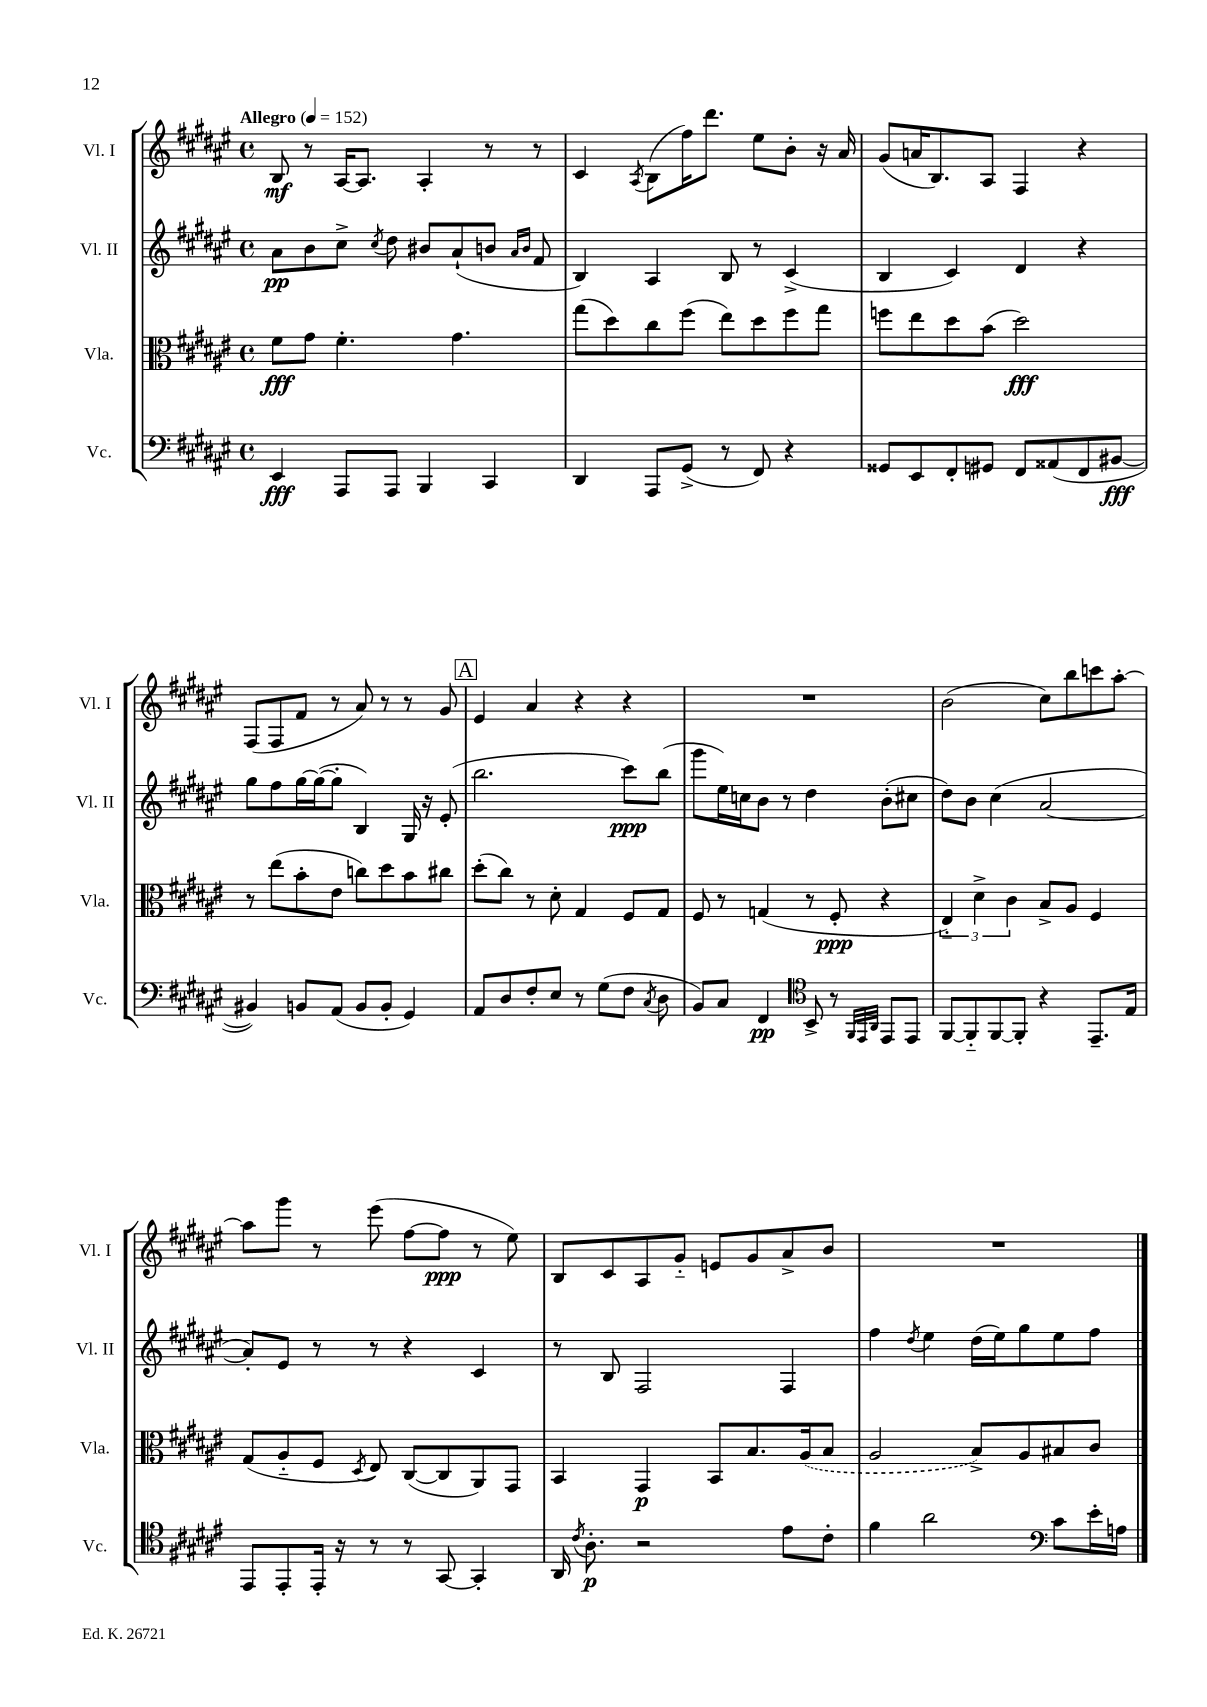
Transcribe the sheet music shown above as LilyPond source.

<<
\new StaffGroup <<
\new Staff = "s0" \with { instrumentName = "Vl. I" shortInstrumentName = "Vl. I" } {
    \clef treble \key fis \major \defaultTimeSignature \time 4/4 \tempo "Allegro" 4 = 152
    \autoBeamOff b8\mf r8 ais16[~ ais8.] ais4-. r8 r8 |
    cis'4 \acciaccatura { ais8 } b8[( fis''16) dis'''8.] eis''8[ b'8]-. r16 ais'16 |
    gis'8[( a'16 b8.) ais8] fis4 r4 |
    fis8[( fis8 fis'8] r8 ais'8) r8 r8 gis'8 |
    \mark \markup { \box "A" } eis'4 ais'4 r4 r4 |
    R1 |
    b'2( cis''8[) b''8 c'''8 ais''8]~-. |
    ais''8[ gis'''8] r8 eis'''8( fis''8[~ fis''8]\ppp r8 eis''8) |
    b8[ cis'8 ais8 gis'8]-_ e'8[ gis'8 ais'8-> b'8] |
    R1 \bar "|." |
}
\new Staff = "s1" \with { instrumentName = "Vl. II" shortInstrumentName = "Vl. II" } {
    \clef treble \key fis \major \defaultTimeSignature \time 4/4
    \autoBeamOff ais'8[\pp b'8 cis''8]-> \acciaccatura { cis''8 } dis''8 bis'8[ ais'8-!( b'8] \grace { ais'16[ b'16] } fis'8 |
    b4) ais4 b8 r8 cis'4->( |
    b4 cis'4) dis'4 r4 |
    gis''8[ fis''8 gis''16~ gis''16~( gis''8]-. b4) gis16 r16 eis'8-.( |
    \mark \markup { \box "A" } b''2. cis'''8[\ppp) b''8]( |
    gis'''8[ eis''16) c''16 b'8] r8 dis''4 b'8[-.( cis''8] |
    dis''8[) b'8] cis''4( ais'2~ |
    ais'8[-.) eis'8] r8 r8 r4 cis'4 |
    r8 b8 fis2 fis4 |
    fis''4 \acciaccatura { dis''8 } eis''4 dis''16[( eis''16) gis''8 eis''8 fis''8] \bar "|." |
}
\new Staff = "s2" \with { instrumentName = "Vla." shortInstrumentName = "Vla." } {
    \clef alto \key fis \major \defaultTimeSignature \time 4/4
    \autoBeamOff fis'8[\fff gis'8] fis'4.-. gis'4. |
    gis''8[( dis''8) cis''8 fis''8]( eis''8[) dis''8 fis''8 gis''8] |
    f''8[ eis''8 dis''8 b'8]( dis''2\fff) |
    r8 eis''8[( b'8-. eis'8] c''8[) dis''8 b'8 cis''8] |
    \mark \markup { \box "A" } dis''8[-.( cis''8]) r8 dis'8-. gis4 fis8[ gis8] |
    fis8 r8 g4( r8 fis8-.\ppp r4 |
    \tuplet 3/2 { eis4-_) dis'4-> cis'4 } b8[-> ais8] fis4 |
    gis8[( ais8-_ fis8] \acciaccatura { dis8 } eis8) cis8[~( cis8 ais,8) gis,8] |
    b,4 gis,4\p b,8[ b8. \once \slurDashed ais16( b8] |
    ais2 b8[->) ais8 bis8 cis'8] \bar "|." |
}
\new Staff = "s3" \with { instrumentName = "Vc." shortInstrumentName = "Vc." } {
    \clef bass \key fis \major \defaultTimeSignature \time 4/4
    \autoBeamOff eis,4\fff ais,,8[ ais,,8] b,,4 cis,4 |
    dis,4 ais,,8[ gis,8]->( r8 fis,8) r4 |
    gisis,8[ eis,8 fis,8-. gis,8] fis,8[ aisis,8( fis,8 bis,8]~\fff |
    bis,4) b,8[ ais,8]( b,8[ b,8]-. gis,4) |
    \mark \markup { \box "A" } ais,8[ dis8 fis8-. eis8] r8 gis8[( fis8] \acciaccatura { cis8 } dis8 |
    b,8[) cis8] fis,4\pp \clef tenor b,8-> r8 \grace { fis,32[ eis,32 ais,32] } eis,8[ eis,8] |
    fis,8[~ fis,8-_ fis,8~ fis,8]-. r4 eis,8.[-- eis16] |
    eis,8[ eis,8-. eis,16]-. r16 r8 r8 gis,8~ gis,4-. |
    ais,16 \acciaccatura { cis'8 } ais8.-.\p r2 eis'8[ cis'8]-. |
    fis'4 ais'2 \clef bass cis'8[ eis'16-. a16] \bar "|." |
}
>>
>>
\layout { \context { \Score \remove "Bar_number_engraver" } }
